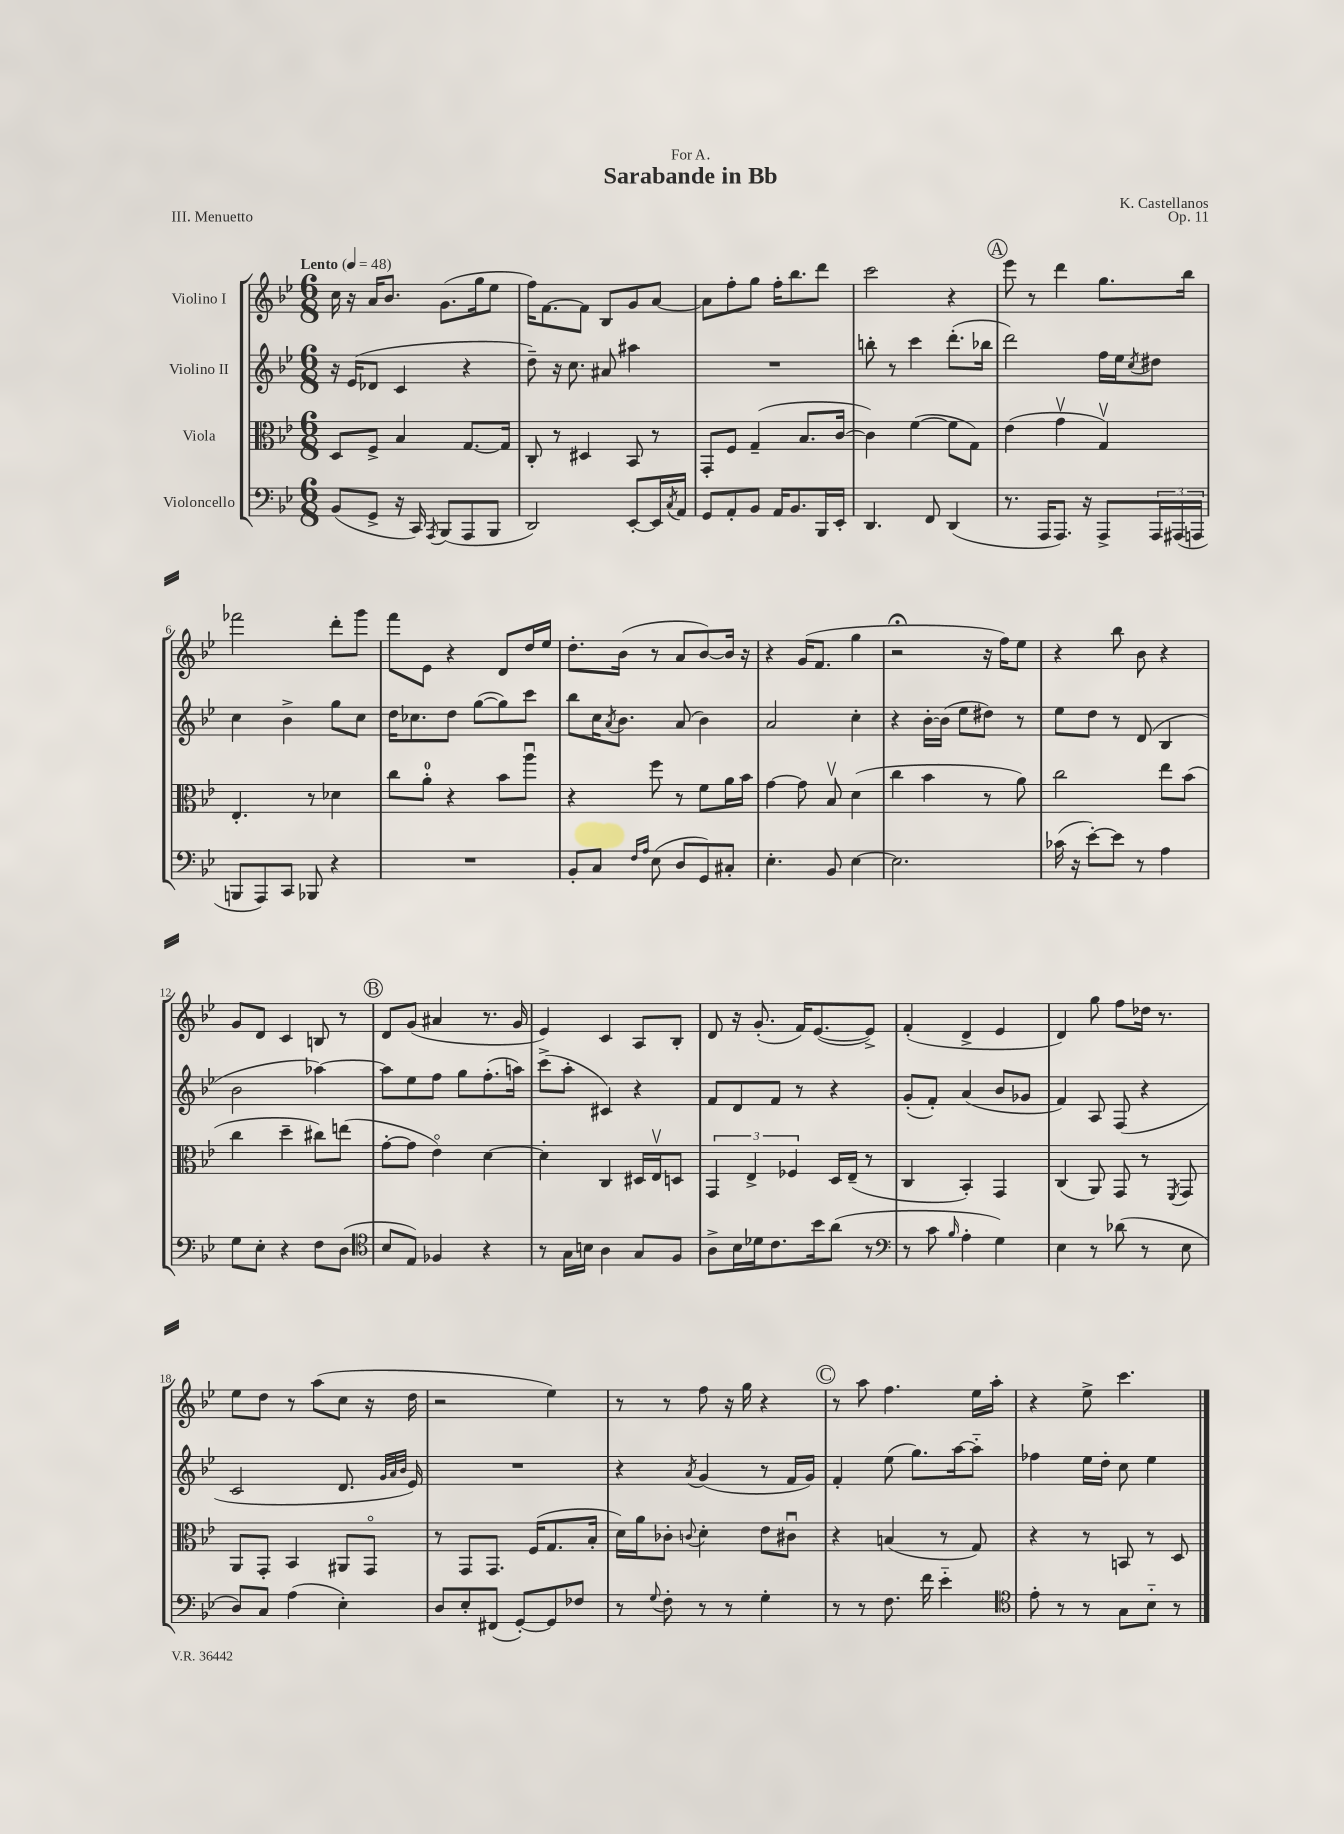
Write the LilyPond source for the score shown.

\header { title = "Sarabande in Bb" composer = "K. Castellanos" dedication = "For A." opus = "Op. 11" piece = "III. Menuetto" }
<<
\new StaffGroup <<
\new Staff = "s0" \with { instrumentName = "Violino I" } {
    \clef treble \key bes \major \numericTimeSignature \time 6/8 \tempo "Lento" 4 = 48
    c''16 r16 a'16 bes'8. g'8.( g''16 ees''8 |
    f''16) f'8.~ f'8 bes8 g'8 a'8~ |
    a'8 f''8-. g''8 f''16-. bes''8. d'''8 |
    c'''2 r4 |
    \mark \markup { \circle "A" } ees'''8 r8 d'''4 g''8. bes''16 |
    fes'''2 d'''8-. g'''8 |
    f'''8 ees'8 r4 d'8 d''16 ees''16 |
    d''8.-. bes'16( r8 a'8 bes'8~) bes'16 r16 |
    r4 g'16( f'8. g''4 |
    r2\fermata r16 f''16) ees''8 |
    r4 bes''8 bes'8 r4 |
    g'8 d'8 c'4 b8 r8 |
    \mark \markup { \circle "B" } d'8 g'8( ais'4 r8. g'16 |
    ees'4) c'4 a8 bes8-. |
    d'8 r16 g'8.-.( f'16) ees'8.~( ees'8->) |
    f'4-.( d'4-> ees'4 |
    d'4) g''8 f''8 des''16 r8. |
    ees''8 d''8 r8 a''8( c''8 r16 d''16 |
    r2 ees''4) |
    r8 r8 f''8 r16 g''16 r4 |
    \mark \markup { \circle "C" } r8 a''8 f''4. ees''16 a''16-. |
    r4 ees''8-> c'''4. \bar "|." |
}
\new Staff = "s1" \with { instrumentName = "Violino II" } {
    \clef treble \key bes \major \numericTimeSignature \time 6/8
    r16 ees'16( des'8 c'4 r4 |
    d''8--) r16 c''8. ais'8 ais''4 |
    R2. |
    b''8-. r8 c'''4 d'''8.-.( bes''16 |
    \mark \markup { \circle "A" } d'''2) f''16 ees''16 \acciaccatura { c''8 } dis''8 |
    c''4 bes'4-> g''8 c''8 |
    d''16 ces''8. d''8 g''8~( g''8) c'''8 |
    bes''8 c''16 \acciaccatura { a'8 } bes'8. a'8( bes'4) |
    a'2 c''4-. |
    r4 bes'16~-. bes'16( ees''8 dis''8) r8 |
    ees''8 d''8 r8 d'8( bes4 |
    bes'2 aes''4~) |
    \mark \markup { \circle "B" } aes''8 ees''8 f''8 g''8 f''8.-.( a''16) |
    c'''8->( a''8-. cis'4) r4 |
    f'8 d'8 f'8 r8 r4 |
    g'8-.( f'8-.) a'4( bes'8 ges'8 |
    f'4) a8 f8( r4 |
    c'2 d'8. \grace { g'32 a'32 bes'32 } ees'16) |
    R2. |
    r4 \acciaccatura { a'8 } g'4( r8 f'16 g'16) |
    \mark \markup { \circle "C" } f'4-. ees''8( g''8.) a''16~ a''8-_ |
    fes''4 ees''16 d''16-. c''8 ees''4 \bar "|." |
}
\new Staff = "s2" \with { instrumentName = "Viola" } {
    \clef alto \key bes \major \numericTimeSignature \time 6/8
    d8 f8-> bes4 g8.~ g16 |
    c8-. r8 dis4 bes,8 r8 |
    g,8-. f8 g4--( bes8. c'16~ |
    c'4) f'4~( f'8 g8) |
    \mark \markup { \circle "A" } ees'4( g'4\upbow g4\upbow) |
    ees4.-. r8 des'4 |
    c''8 a'8-0-. r4 bes'8 a''8\downbow |
    r4 f''8 r8 f'8 a'16 bes'16 |
    g'4~ g'8 bes8\upbow d'4( |
    c''4 bes'4 r8 a'8) |
    c''2 ees''8 bes'8( |
    c''4 d''4-- cis''8) e''8( |
    \mark \markup { \circle "B" } g'8~-. g'8 ees'4\flageolet) d'4~ |
    d'4-. c4 dis16 ees16\upbow d8 |
    \tuplet 3/2 { g,4 ees4-> fes4 } d16 ees16--( r8 |
    c4 bes,4-.) g,4 |
    c4( a,8) g,8 r8 \acciaccatura { f,8 } g,8 |
    a,8 g,8-. bes,4 ais,8 g,8\flageolet |
    r8 g,8 g,8. f16( g8. bes16-. |
    d'16) a'16 ces'8-. \appoggiatura { c'8 } d'4-. ees'8 cis'8\downbow |
    \mark \markup { \circle "C" } r4 b4( r8 g8) |
    r4 r8 b,8 r8 d8 \bar "|." |
}
\new Staff = "s3" \with { instrumentName = "Violoncello" } {
    \clef bass \key bes \major \numericTimeSignature \time 6/8
    bes,8( g,8-> r16 c,16) \acciaccatura { a,,8 } bes,,8( a,,8 bes,,8 |
    d,2) ees,8~-. ees,16 \acciaccatura { c8 } a,16 |
    g,8 a,8-. bes,8 a,16 bes,8. bes,,16 ees,16-. |
    d,4. f,8 d,4( |
    \mark \markup { \circle "A" } r8. a,,16 a,,8.) r16 a,,8-> \tuplet 3/2 { a,,16 ais,,16( a,,16 } |
    b,,8 a,,8) c,8 bes,,8 r4 |
    R2. |
    bes,8-. c8 \grace { f16 a16 } ees8( d8 g,8) cis8-. |
    ees4.-. bes,8 ees4~ |
    ees2. |
    ces'16( r16 ees'8~-.) ees'8 r8 a4 |
    g8 ees8-. r4 f8 d8( |
    \mark \markup { \circle "B" } \clef tenor bes8 ees8) fes4 r4 |
    r8 g16 b16 a4 g8 f8 |
    a8-> bes16 des'16 c'8. bes'16 a'8( r8 |
    \clef bass r8 c'8 \grace { bes16 } a4-. g4) |
    ees4 r8 des'8( r8 ees8 |
    d8) c8 a4( ees4-.) |
    d8 ees8-. fis,8( g,8~-.) g,8 fes8 |
    r8 \appoggiatura { g8 } f8-. r8 r8 g4-. |
    \mark \markup { \circle "C" } r8 r8 f8. f'16 ees'4-_ |
    \clef tenor ees'8-. r8 r8 g8 bes8-_ r8 \bar "|." |
}
>>
>>
